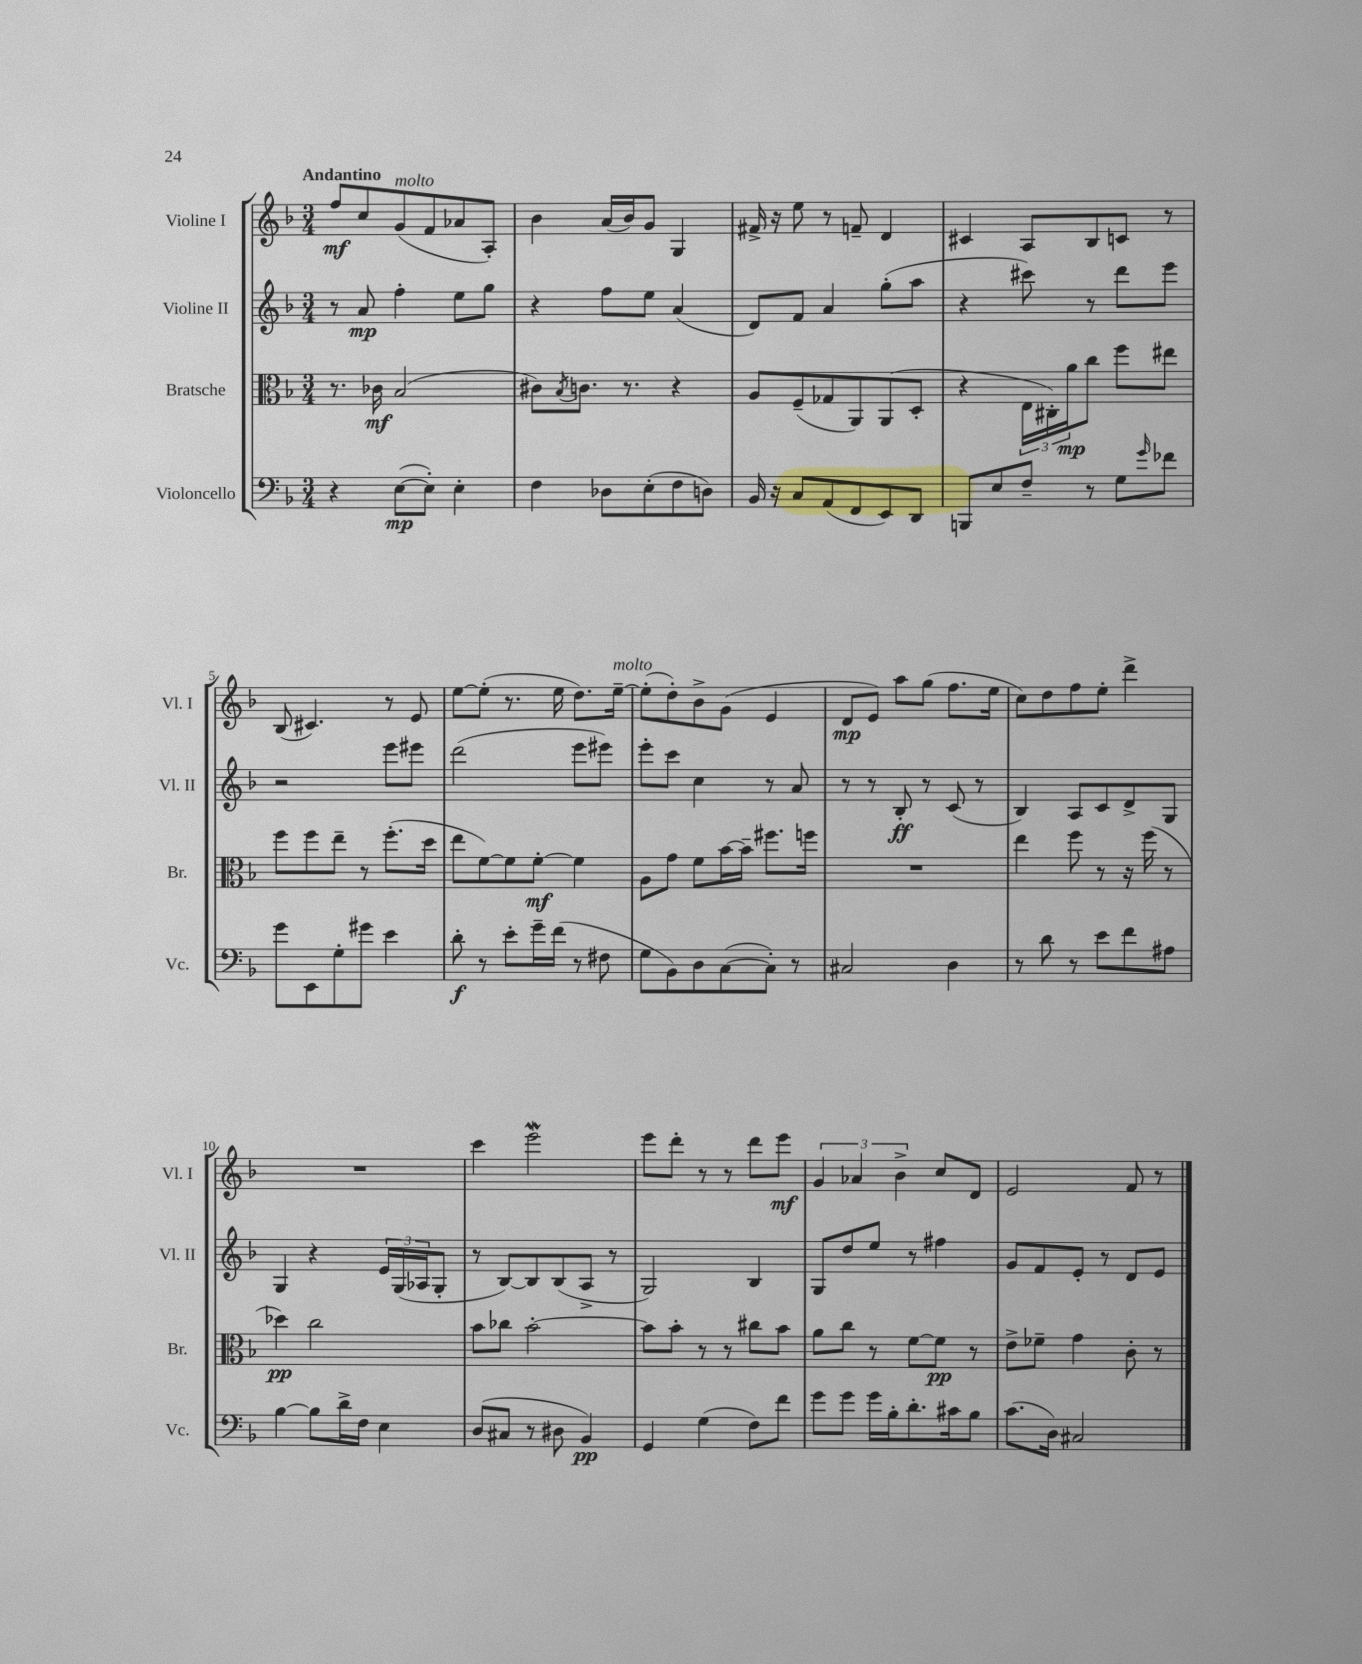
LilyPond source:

<<
\new StaffGroup <<
\new Staff = "s0" \with { instrumentName = "Violine I" shortInstrumentName = "Vl. I" } {
    \clef treble \key f \major \numericTimeSignature \time 3/4 \tempo "Andantino"
    f''8\mf c''8 g'8^\markup { \italic "molto" }( f'8 aes'8 a8-.) |
    bes'4 a'16( bes'16) g'8 g4 |
    fis'16-> r16 e''8 r8 f'8-- d'4 |
    cis'4 a8 bes8 c'8 r8 |
    bes8( cis'4.) r8 e'8 |
    e''8~ e''8-.( r8. e''16 d''8.) e''16~--^\markup { \italic "molto" } |
    e''8-.( d''8-.) bes'8-> g'8( e'4 |
    d'8\mp e'8) a''8 g''8( f''8. e''16 |
    c''8) d''8 f''8 e''8-. d'''4-> |
    R2. |
    c'''4 e'''2\mordent |
    e'''8 d'''8-. r8 r8 d'''8 e'''8\mf |
    \tuplet 3/2 { g'4 aes'4 bes'4-> } c''8 d'8 |
    e'2 f'8 r8 \bar "|." |
}
\new Staff = "s1" \with { instrumentName = "Violine II" shortInstrumentName = "Vl. II" } {
    \clef treble \key f \major \numericTimeSignature \time 3/4
    r8 a'8\mp f''4-. e''8 g''8 |
    r4 f''8 e''8 a'4( |
    d'8) f'8 a'4 g''8-.( a''8 |
    r4 cis'''8) r8 d'''8 e'''8 |
    r2 e'''8 eis'''8 |
    d'''2( e'''8 eis'''8) |
    e'''8-. c'''8 c''4 r8 a'8 |
    r8 r8 bes8-.\ff r8 c'8( r8 |
    bes4) a8 c'8 d'8-> g8 |
    g4 r4 \tuplet 3/2 { e'16 g16( aes16 } g8-. |
    r8 bes8~) bes8 bes8( a8-> r8 |
    g2) bes4 |
    g8 d''8 e''8 r8 fis''4 |
    g'8 f'8 e'8-. r8 d'8 e'8 \bar "|." |
}
\new Staff = "s2" \with { instrumentName = "Bratsche" shortInstrumentName = "Br." } {
    \clef alto \key f \major \numericTimeSignature \time 3/4
    r8. ces'16\mf bes2( |
    cis'8) \acciaccatura { bes8 } c'8. r8. r4 |
    a8 f8--( ges8 a,8) a,8( d8-. |
    r4 \tuplet 3/2 { e16 cis16-.) a'16\mp } c''8 f''8 eis''8 |
    f''8 f''8 e''8-- r8 f''8.-.( d''16 |
    e''8 f'8~) f'8 f'8~-.\mf f'4 |
    a8 g'8 f'8 bes'16~ bes'16-- fis''8. f''16 |
    R2. |
    e''4 f''8 r8 r16 f''16( r8 |
    des''4\pp) c''2 |
    bes'8 ces''8 bes'2~-. |
    bes'8 bes'8-. r8 r8 cis''8 bes'8 |
    a'8 c''8 r8 f'8~ f'8\pp r8 |
    e'8-> fes'8-- g'4 c'8-. r8 \bar "|." |
}
\new Staff = "s3" \with { instrumentName = "Violoncello" shortInstrumentName = "Vc." } {
    \clef bass \key f \major \numericTimeSignature \time 3/4
    r4 e8~\mp( e8-.) e4-. |
    f4 des8 e8-.( f8 d8) |
    bes,16 r16 c8 a,8( f,8 e,8) d,8 |
    b,,8 e8 f8-- r8 g8 \grace { g'16 } fes'8 |
    g'8 e,8 g8-. gis'8 e'4 |
    d'8-.\f r8 e'8-. g'16-- f'16( r8 fis8 |
    g8 bes,8) d8 c8~( c8-.) r8 |
    cis2 d4 |
    r8 d'8 r8 e'8 f'8 ais8 |
    bes4~ bes8 d'16-> f16 e4 |
    d8( cis8 r8 dis8 bes,4\pp) |
    g,4 g4( f8) f'8 |
    g'8 g'8 g'16 bes16-. d'8.-. cis'16 bes8 |
    c'8.( d16) cis2 \bar "|." |
}
>>
>>
